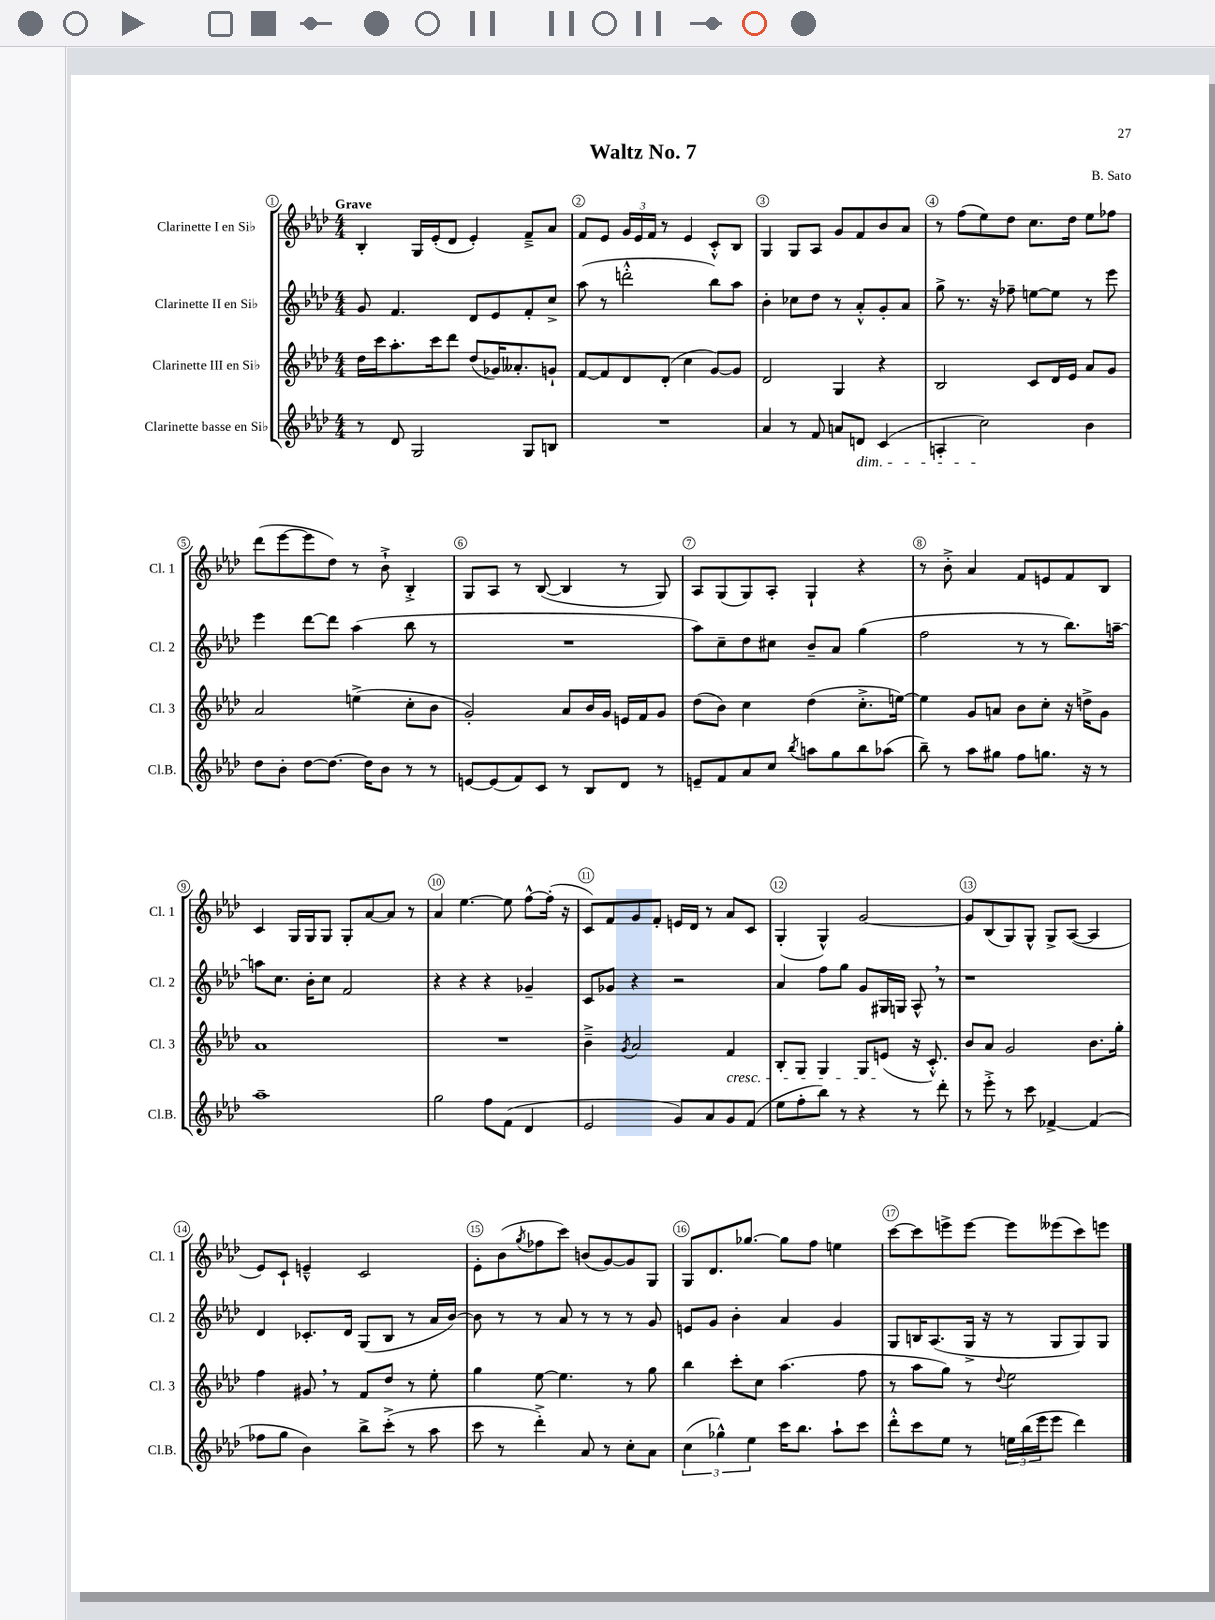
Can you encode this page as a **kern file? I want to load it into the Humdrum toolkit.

**kern	**kern	**kern	**kern
*staff4	*staff3	*staff2	*staff1
*clefG2	*clefG2	*clefG2	*clefG2
*k[b-e-a-d-]	*k[b-e-a-d-]	*k[b-e-a-d-]	*k[b-e-a-d-]
*M4/4	*M4/4	*M4/4	*M4/4
8r	16dd-	8g	4B-'
.	16ccc	.	.
8d-	8.aa-'	4.f	.
2G	.	.	16G
.	16ccc	.	(16e-'
.	8ddd-	.	8d-
.	(8dd-	8d-	4e-')
.	16g-)	8e-	.
.	8.a--'	.	.
8G	.	8f'	8f~^
8B	8g`	8cc^	8a-
=	=	=	=
1r	[8f	(8aa-	8f
.	8f]	8r	8e-
.	8d-	2ddd'^^	24g
.	.	.	24e-
.	.	.	24f
.	(8d-'	.	8r
.	4cc	.	4e-
.	[8g)	8bb-)	8c'^^
.	8g]	8aa-	8B-
=	=	=	=
4a-	2d-	4b-'	4G
8r	.	8cc-	8G
8f	.	8dd-	8A-
8a	4G	8r	8g
8d	.	8a-'^^	8f
(4c	4r	8g'	8b-
.	.	8a-	8a-
=	=	=	=
4A'	2B-	8gg^	8r
.	.	8.r	(8ff
2cc)	.	.	8ee-)
.	.	16r	.
.	.	8ff-~	8dd-
.	8c	[8ee	8.cc
.	16d-	8ee]	.
.	16e-	.	16dd-
4b-	8a-	8r	8ee-
.	8g	8eee-	8ff-
=	=	=	=
8dd-	2a-	4eee-	(8ddd-
8b-'	.	.	[8eee-
[8dd-	.	[8ddd-	8eee-]
8.dd-_	.	8ddd-]	8dd-)
.	(4ee^	(4aa-	8r
16dd-]	.	.	.
8b-	.	.	8b-`^
8r	8cc'	8bb-	4B-'^
8r	8b-	8r	.
=	=	=	=
[8e	2g')	1r	8G
(8e]	.	.	8A-
8f)	.	.	8r
8c	.	.	([8B-
8r	8a-	.	4B-]
8B-	16b-	.	.
.	16g	.	.
8d-	16e	.	8r
.	16f	.	.
8r	8g	.	8G)
=	=	=	=
8e~	(8dd-	8aa-)	8A-
8f	8b-)	8cc~	(8G
8a-	4cc	8dd-	8G)
8cc	.	8cc#	8A-'
8qbb-	.	.	.
8aa	(4dd-	8b-~	4G`
8gg	.	8a-	.
8bb-	8.cc'^	(4gg	4r
(8aa-	.	.	.
.	[16ee)	.	.
=	=	=	=
8bb-~)	4ee]	2ff	8r
8r	.	.	8b-'^
8aa-	8g	.	4a-
8gg#	8a	.	.
8ff	8b-	8r	8f
8.gg	8cc'	8r	8e
.	16r	8.bb-)	8f
16r	16dd^	.	.
8r	8g	.	8B-
.	.	[16aa~	.
=	=	=	=
1aa-~	1a-	8aa]	4c
.	.	8.cc	.
.	.	.	16G
.	.	16b-'	16G
.	.	8cc	8G
.	.	2f	8G'
.	.	.	[8a-
.	.	.	8a-]
.	.	.	8r
=	=	=	=
2gg	1r	4r	4a-
.	.	4r	[4.ee-
8ff	.	4r	.
(8f	.	.	8ee-]
4d-	.	4g-~	[8ff^^
.	.	.	(16ff']
.	.	.	16r
=	=	=	=
2e-	4b-~^	8c	8c)
.	.	8g-	8f
.	8qg	.	.
.	2a-	4r	8g
.	.	.	8f'
8g)	.	2r	16e
.	.	.	16d-
8a-	.	.	8r
8g	4f	.	8a-
(8f	.	.	8c
=	=	=	=
8ee-	8B-'	4a-	(4G'
8ff'	8G	.	.
8bb-)	4G	8ff	4G^^)
8r	.	8gg	.
4r	8G	8g	[2g
.	(8e	16G#	.
.	.	16G	.
8r	16r	8A-^^	.
.	8.c'^^)	.	.
8ddd-'	.	8r	.
=	=	=	=
8r	8b-	1r	8g]
8eee-'^	8a-	.	(8B-
8r	2g	.	8G)
8ccc	.	.	8G^^
[4f-^	.	.	8G^
.	.	.	([8A-
(4f-]	8.b-	.	4A-]
.	16gg'	.	.
=	=	=	=
8ff-	4ff	4d-	8e-)
8gg	.	.	8c`
4b-)	8g#	8.c-'	4e~^^
.	8r	.	.
.	.	16d-	.
8bb-^	8f	(8G	2c
(8ccc'^	8dd-	8B-	.
8r	8r	8r	.
8aa-	8ee-'	16a-	.
.	.	[16b-)	.
=	=	=	=
8ccc	4gg	8b-]	8e-'
8r	.	8r	(8b-
.	.	.	8qgg
4ddd-'^)	[8ee-	8r	8ff-
.	4.ee-]	8a-	8ccc)
8a-	.	8r	(8b
8r	.	8r	[8g)
8cc'	8r	8r	8g]
8a-	8gg	8g	8G
=	=	=	=
(6cc	4bb-	8e	8G
.	.	8g	8.d-
6gg-^^)	.	.	.
.	8ccc'	4b-'	.
.	.	.	[8.gg-
6ee-	.	.	.
.	8cc	.	.
16ccc	(4.aa-	4a-	8gg-]
8.bb-	.	.	.
.	.	.	8ff
8aa-`	.	4g	4ee
8ccc	8ff	.	.
=	=	=	=
8ddd-'^^	8r	8G	[8ccc
8ccc	8aa-	16B	8ccc]
.	.	(8.A-	.
8ee-	8gg)	.	8eee^
8r	8r	16G^	[8eee
.	.	16r	.
.	8qqdd-	.	.
24ee	2ee-	8r	8eee]
(24bb-	.	.	.
24eee-	.	.	.
8eee-	.	8G	(8eee--
4ddd-)	.	8G)	8ccc)
.	.	8G	8eee
==	==	==	==
*-	*-	*-	*-
